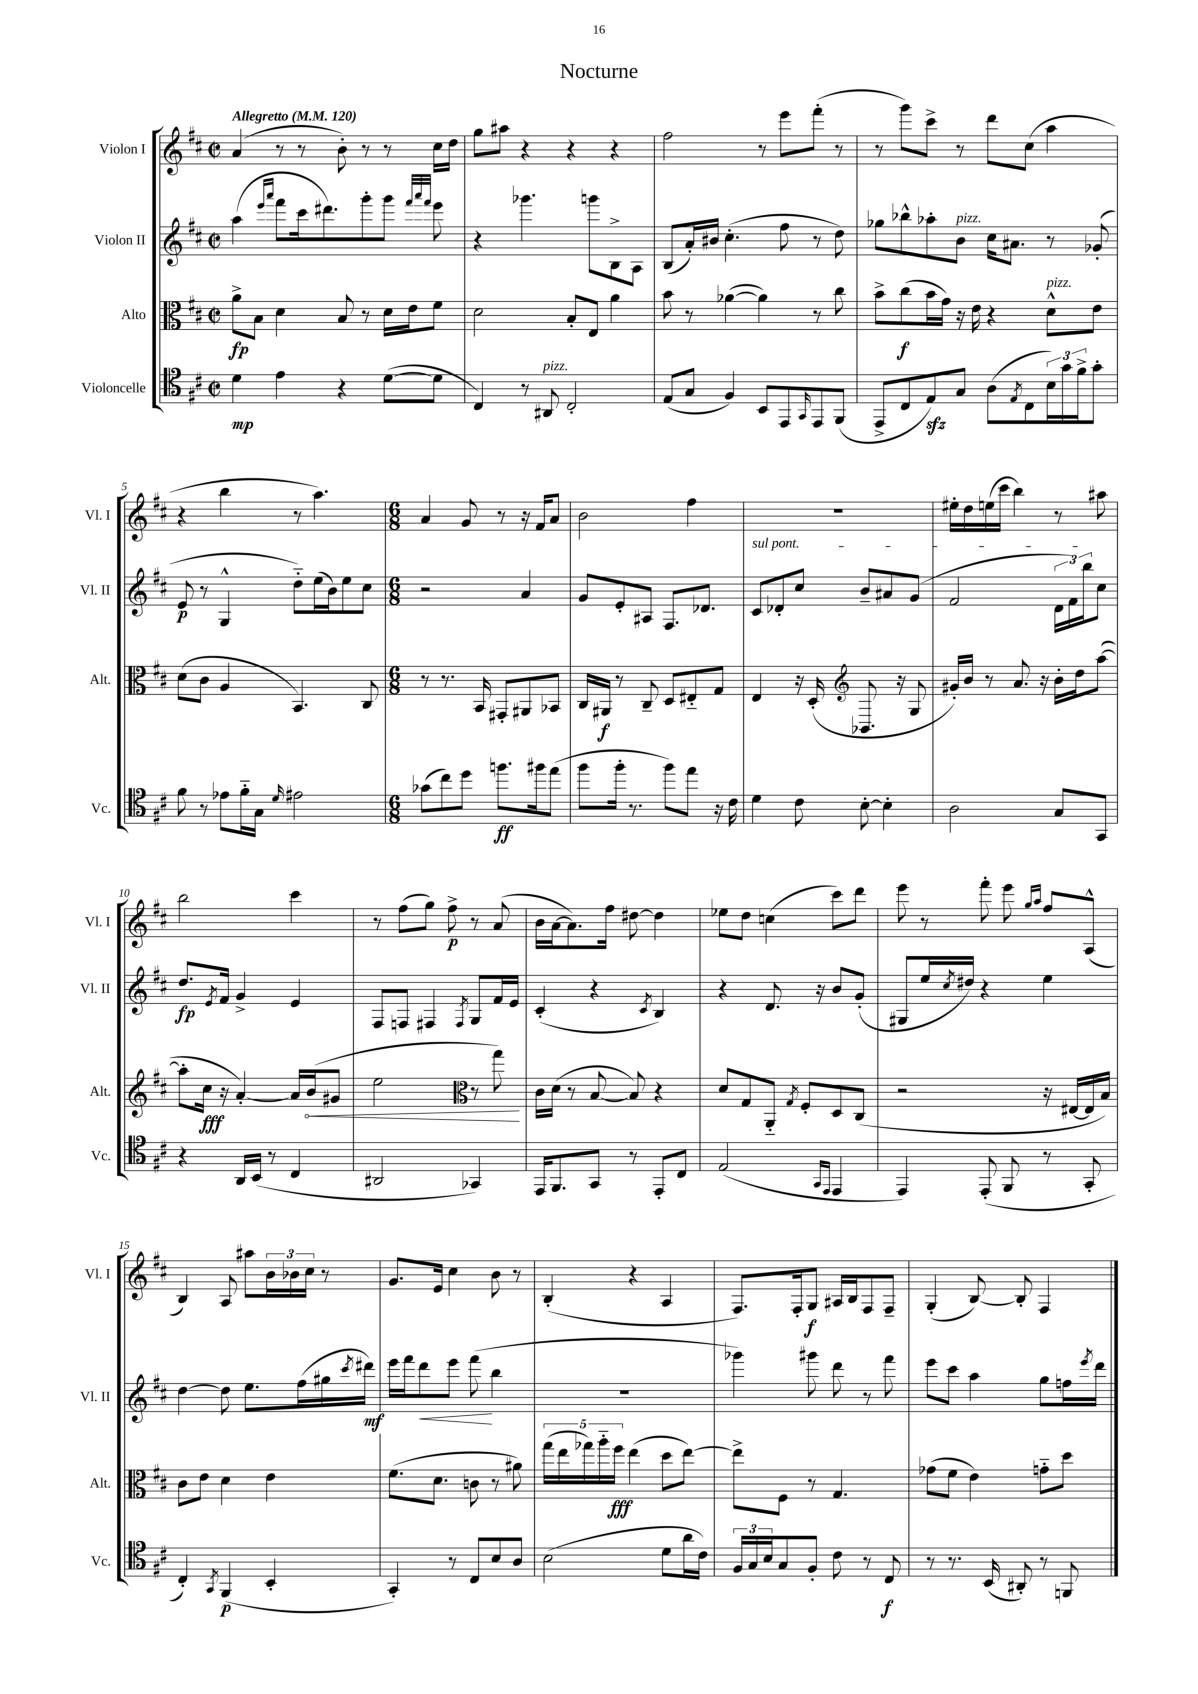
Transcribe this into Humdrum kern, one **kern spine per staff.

**kern	**kern	**kern	**kern
*staff4	*staff3	*staff2	*staff1
*clefC4	*clefC3	*clefG2	*clefG2
*k[f#c#]	*k[f#c#]	*k[f#c#]	*k[f#c#]
*M2/2	*M2/2	*M2/2	*M2/2
*met(c|)	*met(c|)	*met(c|)	*met(c|)
*MM120	*MM120	*MM120	*MM120
4d\	8a^\L	(4aa\	(4a/
.	8B\J	.	.
.	.	16qqeee/LL	.
.	.	16qqaaa/JJ	.
4e\	4d\	8fff#\L	8r
.	.	16ccc#\k	8r
.	.	8.ddd#\)	.
4r	8B/	.	8b'\)
.	8r	8ggg'\	8r
([8d\L	16d\LL	8ggg\J	8r
.	16e\J	.	.
.	.	32qqfff#/LLL	.
.	.	32qqaaa/	.
.	.	32qqfff#/JJJ	.
8d\]J	8f#\J	8eee\	16cc#\LL
.	.	.	16dd\JJ
=	=	=	=
4C#/)	2d\	4r	8gg\L
.	.	.	8aa#\J
8r	.	4.ggg-\	4r
8AA#/	.	.	.
2C#'/	8B'/L	.	4r
.	8E/J	8ggg\L	.
.	4a\	8B^\	4r
.	.	8A\J	.
=	=	=	=
(8E/L	8b\	(8B/L	2ff#\
8G/J	8r	16a'/L)	.
.	.	16b#/JJ	.
4F#/)	([4a-\	(4.cc#'\	.
8BB/L	4a-\])	.	8r
8EE/	.	8ff#\	8eee\L
16qqGG/	.	.	.
8EE/	8r	8r	(8fff#'\J
(8FF#/J	8cc#\	8dd\)	8r
=	=	=	=
8EE^/L	8b^\L	8gg-\L	8r
8C#/	(8cc#\	8bb-^^\	8ggg\L)
8E/)	16b\L	8aa-'\	8ccc#^\J
.	16g\JJ)	.	.
8G/J	16r	8b\J	8r
.	16e\	.	.
(8A\L	4r	16cc#\LK	8ddd\L
.	.	8.a#\J	.
8qE/	.	.	.
8C#\	.	.	(8cc#\J
24B\L)	8d^^\L	8r	4aa\
24g\	.	.	.
24f#^\J	.	.	.
8g'\J	8e\J	(8g-'/	.
=	=	=	=
8f#\	(8d\L	8e/	4r
8r	8c#\J	8r	.
8e-\L	4A/	4G^^/	4bb\
16f#'~\L	.	.	.
16G\JJ	.	.	.
16qqd/	.	.	.
2e#\	4.BB/)	8dd'~\L)	8r
.	.	(16ee\L	4.aa\)
.	.	16b\J)	.
.	.	8ee\	.
.	8C#/	8cc#\J	.
=	=	=	=
*M6/8	*M6/8	*M6/8	*M6/8
(8g-\L	8r	2r	4a/
8cc#\)	8.r	.	.
8dd\J	.	.	8g/
.	16BB/	.	.
8.ff\L	8GG#'/L	.	8r
.	8AA#/	4a/	16r
16ff#\k	.	.	16f#/LK
(8ee\J	8BB-/J	.	8a/J
=	=	=	=
8ff#\L	16C#/LL	8g/L	2b\
.	16AA#/JJ	.	.
16ff#'\Jk	8r	8e'/	.
8.r	.	.	.
.	8C#~/	8A#/J	.
8ff#\L)	8D/L	8.F#/L	.
8ee\J	8E#'~/	.	4ff#\
.	.	8.d-/J	.
16r	8G/J	.	.
16c#\	.	.	.
=	=	=	=
4d\	4E/	8c#/L	2.r
.	.	8d-'/	.
8c#\	16r	8cc#/J	.
.	(16D'/	.	.
[8B'\	8.BB-/	8b~/L	.
4B'\]	.	8a#/	.
.	16r	.	.
.	8G/	(8g/J	.
=	=	=	=
*	*clefG2	*	*
2A\	16g#'/LL)	2f#/	16ee#'\LL
.	16b/JJ	.	16dd\
.	8r	.	(16ee\
.	.	.	16ccc#\JJ
.	8.a/	.	4bb\)
.	16r	.	.
8G/L	16b'\LL	24d\LL	8r
.	.	24f#\)	.
.	16dd\J	.	.
.	.	24bb\J	.
8GG/J	([8aa\J	8cc#\J	8aa#\
=	=	=	=
4r	8aa'\]L	8.dd/L	2bb\
.	16cc#\Jk	.	.
.	.	8qe/	.
.	16r	16f#/Jk	.
16AA/LL	[4a'/)	4g^/	.
(16BB/JJ	.	.	.
8r	.	.	.
4C#/	16a/]LL	4e/	4ccc#\
.	(16b/J	.	.
.	8g#/J	.	.
=	=	=	=
2AA#/	2ee\	8F#/L	8r
.	.	8F/J	(8ff#\L
.	.	4F#/	8gg\J)
.	.	.	8ff#^\
.	.	8qF#/	.
4GG-/)	8r	8G/L	8r
.	8gg\)	16f#/L	(8a/
.	.	16e/JJ	.
=	=	=	=
*	*clefC3	*	*
16EE/LK	16c#\LL	(4c#'/	16b\LL
8.FF#/	(16d\JJ	.	[16a\J
.	8r	.	8.a\])
8GG/J	[8B/	4r	.
.	.	.	16ff#\Jk
8r	8B/])	.	[8dd#\
.	.	8qc#/	.
8EE'/L	4r	4B/)	4dd#\]
8C#/J	.	.	.
=	=	=	=
(2E/	8d/L	4r	8ee-\L
.	8G/	.	8dd\J
.	8AA'~/J	8.d/	(4cc\
.	8qG/	.	.
.	8F#'/L	.	.
.	.	16r	.
16qqGG/LL	.	.	.
16qqEE/JJ	.	.	.
4EE/	8D/	8b/L	8ccc#\L)
.	(8C#/J	(8g'/J	8ddd\J
=	=	=	=
4EE/)	2r	8G#/L	8eee\
.	.	16ee/L	8r
.	.	8qcc#/	.
.	.	16dd#/JJ)	.
(8EE'/	.	4r	8fff#'\
8FF#/	.	.	8eee\
.	.	.	16qqgg/LL
.	.	.	16qqaa/JJ
8r	16r	4ee\	8ff#/L
.	[16E#/LL	.	.
8GG'/	16E#/]	.	(8A^^/J
.	16B/JJ)	.	.
=	=	=	=
4C#'/)	8c#\L	[4dd\	4B/)
.	8e\J	.	.
8qGG/	.	.	.
(4FF#/	4d\	8dd\]	8A/
.	.	8.ee\L	8aa#\L
4BB'/	4e\	.	24b\L
.	.	.	24b-\
.	.	(16ff#\L	.
.	.	.	24cc#\JJ
.	.	16gg#\	8r
.	.	8qccc#/	.
.	.	16ddd#\JJ)	.
=	=	=	=
4GG'/)	(8.f#\L	16eee\LL	8.g/L
.	.	16fff#\J	.
.	.	8ddd\	.
.	8.d\J	.	16e/Jk
8r	.	8eee\J	4cc#\
8C#/L	8c\	(8fff#\	.
8B/	8r	4bb\	8b\
8A/J	8a#\)	.	8r
=	=	=	=
(2B\	(20gg\LL	2.r	(4B'/
.	20ee\	.	.
.	20gg-\)	.	.
.	20aa'~\	.	.
.	20ff#\JJ	.	.
.	(4ee\	.	4r
8d\L	8dd\L	.	4A/
16a\L	[8ee\J)	.	.
16c#\JJ)	.	.	.
=	=	=	=
24F#/LL	8ee^\]L	4ggg-\)	8.F#/L)
24G/	.	.	.
24B/J	.	.	.
8G/	8F#\J	.	.
.	.	.	16F#'/k
8F#'/J	8r	8ggg#\	8G/J
8c#\	4.G/	8ddd\	16A#/LL
.	.	.	16B/J
8r	.	8r	8F#/
8C#/	.	8fff#\	8F#~/J
=	=	=	=
8r	(8g-\L	8eee\L	(4G'/
8.r	8f#\J	8ccc#\J	.
.	4e\)	4aa\	[8B/)
(16BB/	.	.	.
8AA#'/)	.	.	8B'/]
8r	8g'~\L	8gg\L	4F#/
8FF/	8dd\J	16ff\L	.
.	.	8qeee/	.
.	.	16ddd\JJ	.
==	==	==	==
*-	*-	*-	*-
